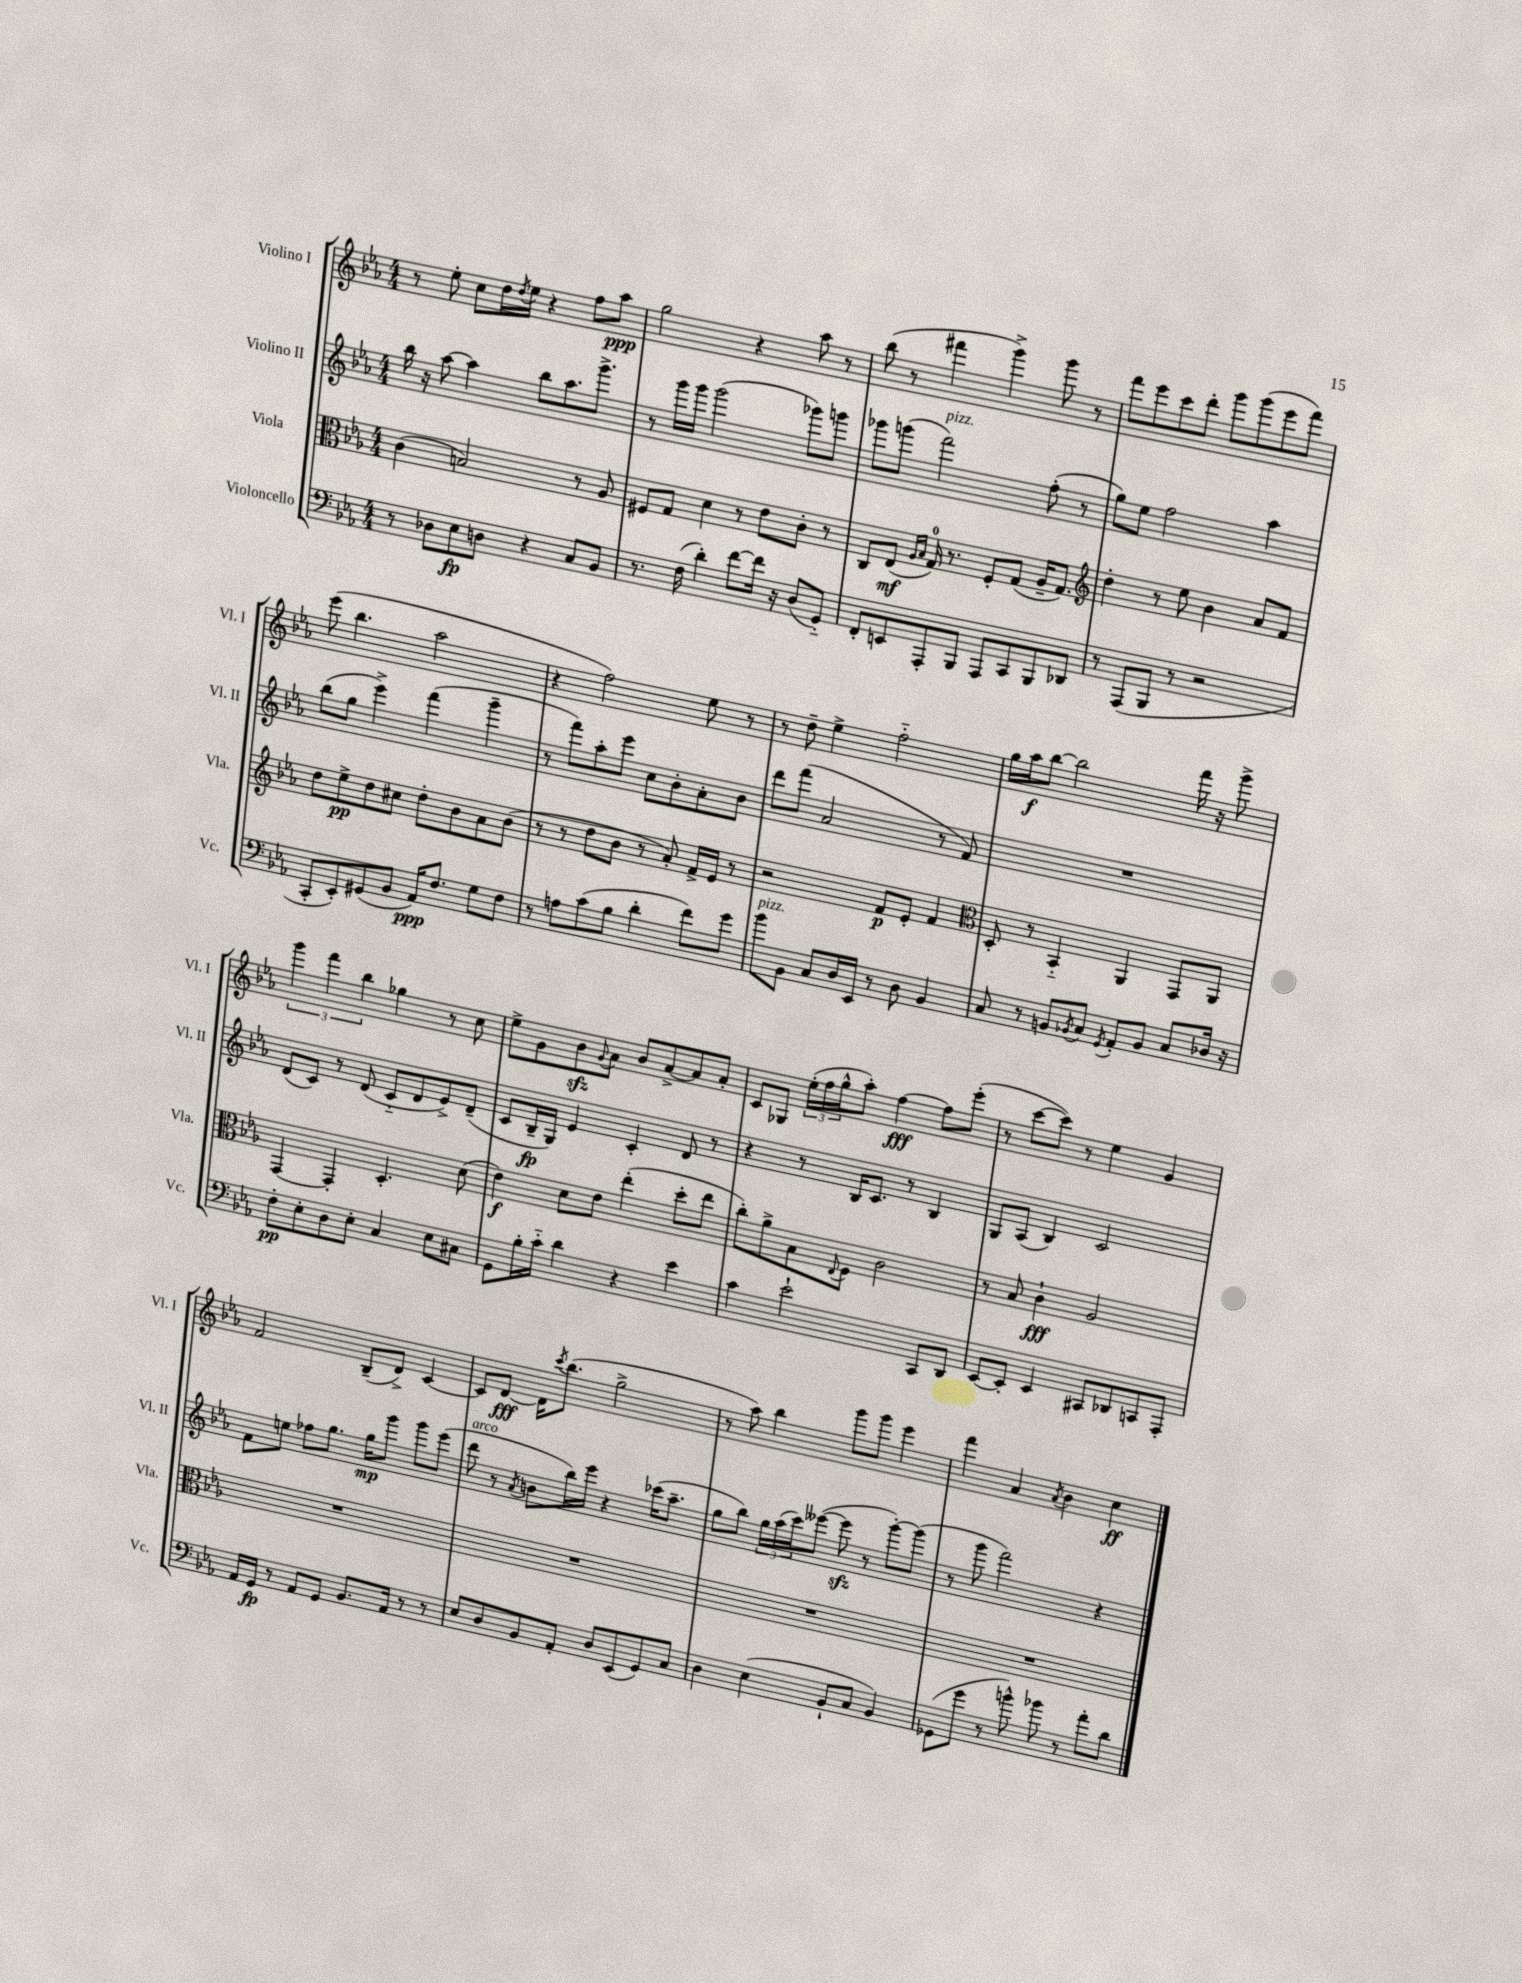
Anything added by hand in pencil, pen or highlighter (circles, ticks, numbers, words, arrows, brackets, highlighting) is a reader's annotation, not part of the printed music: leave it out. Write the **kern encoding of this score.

**kern	**dynam	**kern	**dynam	**kern	**dynam	**kern	**dynam
*part4	*part4	*part3	*part3	*part2	*part2	*part1	*part1
*staff4	*staff4	*staff3	*staff3	*staff2	*staff2	*staff1	*staff1
*I"Violoncello	*	*I"Viola	*	*I"Violino II	*	*I"Violino I	*
*I'Vc.	*	*I'Vla.	*	*I'Vl. II	*	*I'Vl. I	*
*clefF4	*	*clefC3	*	*clefG2	*	*clefG2	*
*k[b-e-a-]	*	*k[b-e-a-]	*	*k[b-e-a-]	*	*k[b-e-a-]	*
*M4/4	*	*M4/4	*	*M4/4	*	*M4/4	*
=124	=124	=124	=124	=124	=124	=124	=124
8r	.	(4c\	.	16bb-\	.	8r	.
.	.	.	.	16r	.	.	.
8D-X\L	.	.	.	[8aa-\	.	8ee-'\	.
8E-\	fp	2Bn/)	.	4aa-\]	.	8cc\L	.
8Dn\J	.	.	.	.	.	16dd\L	.
.	.	.	.	.	.	8qdd/	.
.	.	.	.	.	.	16ee-\JJ	.
4r	.	.	.	8bb-\L	.	4r	.
.	.	.	.	8.aa-\	.	.	.
8C/L	.	8r	.	.	.	8ff\L	.
.	.	.	.	8.ggg^\J	.	.	.
8BB-/J	.	8A-/	.	.	.	8aa-\J	ppp
=125	=125	=125	=125	=125	=125	=125	=125
8.r	.	8F#X/L	.	8r	.	2gg\	.
.	.	8G/J	.	16ggg\LL	.	.	.
(16F\	.	.	.	16ggg\JJ	.	.	.
4d'\)	.	4d\	.	(2ggg\	.	.	.
[8f\L	.	8r	.	.	.	4r	.
16f\Jk]	.	8e-\L	.	.	.	.	.
16r	.	.	.	.	.	.	.
(8D/L	.	8c'\J	.	8ggg-X\L)	.	8aa-\	.
8GG/J)	.	8r	.	8gggn\J	.	8r	.
=126	=126	=126	=126	=126	=126	=126	=126
8FF'/L	.	8C/L	.	8ggg-X\L	.	(8bb-\	.
8EEn/	.	(8E-/J	mf	(8gggn\J	.	8r	.
.	.	16qqA-/LL	.	.	.	.	.
.	.	16qqB-/JJ	.	.	.	.	.
!	!	!	!	!LO:TX:a:i:t=pizz.	!	!	!
8AAA-'/	.	16G/)	.	2fff\)	.	4fff#X\	.
.	.	8.r	.	.	.	.	.
8BBB-/J	.	.	.	.	.	.	.
8AAA-/L	.	8F'/L	.	.	.	4ggg^\)	.
8CC/	.	(8G/J	.	.	.	.	.
8BBB-/	.	16A-~/KL	.	(8ff'\	.	8ggg\	.
.	.	8.G/J)	.	.	.	.	.
8DD-X/J	.	.	.	8r	.	8r	.
=127	=127	=127	=127	=127	=127	=127	=127
*	*	*clefG2	*	*	*	*	*
8r	.	4dd'\	.	8gg\L)	.	8fff\L	.
(8AAA-/L	.	.	.	8ee-\J	.	8eee-\	.
8BBB-/J	.	8r	.	2ff\	.	8ccc\	.
8r	.	8ee-\	.	.	.	8ddd'\J	.
2r	.	4b-\	.	.	.	8ggg\L	.
.	.	.	.	.	.	(8ggg\	.
.	.	8a-/L	.	4aa-\	.	8eee-\	.
.	.	8f/J	.	.	.	8fff\J)	.
!!LO:LB:g=z
=128	=128	=128	=128	=128	=128	=128	=128
8CC'/L	.	8dd\L	.	(8bb-\L	.	(8eee-\	.
8EE-'/)	.	8ee-^\	pp	8gg\J	.	4.bb-\	.
(8GG#X/	.	8dd\	.	4eee-^\)	.	.	.
8BB-/J	.	8cc#X\J	.	.	.	.	.
16AA-/KL)	ppp	8dd'\L	.	(4fff\	.	2aa-\	.
8.F/J	.	.	.	.	.	.	.
.	.	8b-\	.	.	.	.	.
8G\L	.	8a-\	.	4ggg~\	.	.	.
8F\J	.	(8b-\J	.	.	.	.	.
=129	=129	=129	=129	=129	=129	=129	=129
8r	.	8r	.	8r	.	4r	.
8An\L	.	8r	.	8fff\L)	.	.	.
(8c\	.	8dd\L	.	8aa-'\	.	2ff\)	.
8B-\J	.	8b-\J	.	8eee-\J	.	.	.
4d'\	.	8r	.	8cc\L	.	.	.
.	.	8a-'/)	.	8b-'\	.	.	.
8f\L)	.	16f^/LL	.	8a-'\	.	8ee-\	.
.	.	16e-/JJ	.	.	.	.	.
8g\J	.	8r	.	8b-\J	.	8r	.
=130	=130	=130	=130	=130	=130	=130	=130
!LO:TX:a:i:t=pizz.	!	!	!	!	!	!	!
8b-\L	.	2r	.	8ddd\L	.	8r	.
8BB-\J	.	.	.	(8fff\J	.	8dd~\	.
8C/L	.	.	.	2a-/	.	4ee-^\	.
16D/L	.	.	.	.	.	.	.
16EE-/JJ	.	.	.	.	.	.	.
8r	.	8f/L	p	.	.	2ff\	.
8D\	.	8e-'/J	.	.	.	.	.
4BB-/	.	4f/	.	8r	.	.	.
.	.	.	.	8f/)	.	.	.
=131	=131	=131	=131	=131	=131	=131	=131
*	*	*clefC3	*	*	*	*	*
8C/	.	8D'/	.	1r	.	16gg\LL	.
.	.	.	.	.	.	16aa-\J	f
8r	.	8r	.	.	.	[8bb-\J	.
8BBn/L	.	4BB-/	.	.	.	2bb-\]	.
8qBB-X/	.	.	.	.	.	.	.
8C/J	.	.	.	.	.	.	.
8qGG/	.	.	.	.	.	.	.
8AA-'/L	.	4AA-/	.	.	.	.	.
8BB-/J	.	.	.	.	.	.	.
8C/L	.	8GG/L	.	.	.	16fff\	.
.	.	.	.	.	.	16r	.
16D-X/Jk	.	8AA-/J	.	.	.	8ggg^\	.
16r	.	.	.	.	.	.	.
!!LO:LB:g=z
=132	=132	=132	=132	=132	=132	=132	=132
8F'\L	pp	[4GG/	.	(8d/L	.	6ggg\	.
8E-'\	.	.	.	8c/J)	.	.	.
.	.	.	.	.	.	6fff\	.
8D\	.	4GG'/]	.	8r	.	.	.
.	.	.	.	.	.	6bb-\	.
8E-'\J	.	.	.	(8d/	.	.	.
4C/	.	4.D'/	.	8c/L	.	4gg-X\	.
.	.	.	.	8d/	.	.	.
8E-\L	.	.	.	8e-^/)	.	8r	.
8C#X\J	.	(8d\	.	(8d~/J	.	8cc\	.
=133	=133	=133	=133	=133	=133	=133	=133
8GG\L	.	4e-\)	f	8c/L	.	8ee-^\L	.
16B-'\L	.	.	.	16B-~/L	fp	8g\	.
16c\JJ	.	.	.	16G/JJ)	.	.	.
4d\	.	8d\L	.	4e-/	.	8b-zz\	.
.	.	.	.	.	.	8qqg/	.
.	.	8e-\J	.	.	.	8a-\J	.
4r	.	(4ee-'\	.	4c'/	.	8b-/L	.
.	.	.	.	.	.	[8a-^/	.
4e-\	.	8dd'\L	.	8d/	.	8a-/]	.
.	.	8ee-\J	.	8r	.	8a-'/J	.
=134	=134	=134	=134	=134	=134	=134	=134
4c\	.	8cc'\L)	.	4r	.	8c/L	.
.	.	8a-^\	.	.	.	8G-X/J	.
2e-`\	.	8B-\	.	8r	.	(24ee-'\LL	.
.	.	.	.	.	.	24ff\	.
.	.	.	.	.	.	24gg^^\J	.
.	.	8qqE-/	.	.	.	.	.
.	.	8F\J	.	16B-/KL	.	8aa-'\J)	.
.	.	.	.	8.c/J	.	.	.
.	.	2c\	.	.	.	[4ff\	fff
.	.	.	.	8r	.	.	.
8CC/L	.	.	.	4B-/	.	8ff\L]	.
8DD/J	.	.	.	.	.	(8eee-'\J	.
=135	=135	=135	=135	=135	=135	=135	=135
[8EE-/L	.	8r	.	8G/L	.	8r	.
8EE-'/J]	.	8B-/	.	(8A-/J	.	[8ccc\L	.
4EE-/	.	4c`\	fff	4B-/)	.	8ccc\J])	.
.	.	.	.	.	.	8r	.
8CC#X/L	.	2A-/	.	2c/	.	4ee-\	.
8DD-X/	.	.	.	.	.	.	.
8CCn/	.	.	.	.	.	4g/	.
8AAA-'/J	.	.	.	.	.	.	.
!!LO:LB:g=z
=136	=136	=136	=136	=136	=136	=136	=136
16AA-/LL	.	1r	.	8f\L	.	2f/	.
16GG/JJ	fp	.	.	.	.	.	.
8r	.	.	.	8een\J	.	.	.
8AA-/L	.	.	.	8ff-X\L	.	.	.
8GG/J	.	.	.	8.gg\J	.	.	.
8.BB-/L	.	.	.	.	.	(8B-~/L	.
.	.	.	.	16gg\KL	mp	.	.
.	.	.	.	8ggg\J	.	8d^/J)	.
16AA-/Jk	.	.	.	.	.	.	.
8r	.	.	.	8ggg\L	.	[4c/	.
8r	.	.	.	(8eee-\J	.	.	.
=137	=137	=137	=137	=137	=137	=137	=137
!	!	!	!	!LO:TX:a:i:t=arco	!	!	!
8E-/L	.	1r	.	8ddd\	.	8c/L]	.
8D/	.	.	.	8r	.	[8d/J	fff
.	.	.	.	8qa-/	.	.	.
8BB-/	.	.	.	8bn\L	.	16d\KL]	.
.	.	.	.	.	.	8qccc/	.
.	.	.	.	.	.	(8.bb-\J	.
8AA-'/J	.	.	.	16bb-\L)	.	.	.
.	.	.	.	16eee-\JJ	.	.	.
8D/L	.	.	.	4r	.	2gg^\	.
(8EE-/	.	.	.	.	.	.	.
8GG/)	.	.	.	(16ccc-X\KL	.	.	.
.	.	.	.	8.aa-~\J	.	.	.
8C/J	.	.	.	.	.	.	.
=138	=138	=138	=138	=138	=138	=138	=138
4D\	.	1r	.	8gg\L	.	8r	.
.	.	.	.	8bb-\J)	.	8aa-\)	.
(4E-\	.	.	.	24gg\LL	.	4bb-\	.
.	.	.	.	(24aa-\	.	.	.
.	.	.	.	24ccc\J)	.	.	.
.	.	.	.	([8eee--X\J	.	.	.
8BB-`/L	.	.	.	8eee--zz\]	.	8ggg\L	.
8C/J	.	.	.	8r	.	8ggg\J	.
4BB-/)	.	.	.	[8ggg'\L)	.	4eee-\	.
.	.	.	.	(8ggg\J]	.	.	.
=139	=139	=139	=139	=139	=139	=139	=139
(8GG-X\L	.	1r	.	8r	.	4fff\	.
8g\J	.	.	.	8ggg\	.	.	.
8r	.	.	.	2fff\)	.	4a-/	.
8bn^^\)	.	.	.	.	.	.	.
.	.	.	.	.	.	8qa-/	.
8b-X\	.	.	.	.	.	4b-\	.
8r	.	.	.	.	.	.	.
8a-'\L	.	.	.	4r	.	4cc\	ff
8d\J	.	.	.	.	.	.	.
==	==	==	==	==	==	==	==
*-	*-	*-	*-	*-	*-	*-	*-
